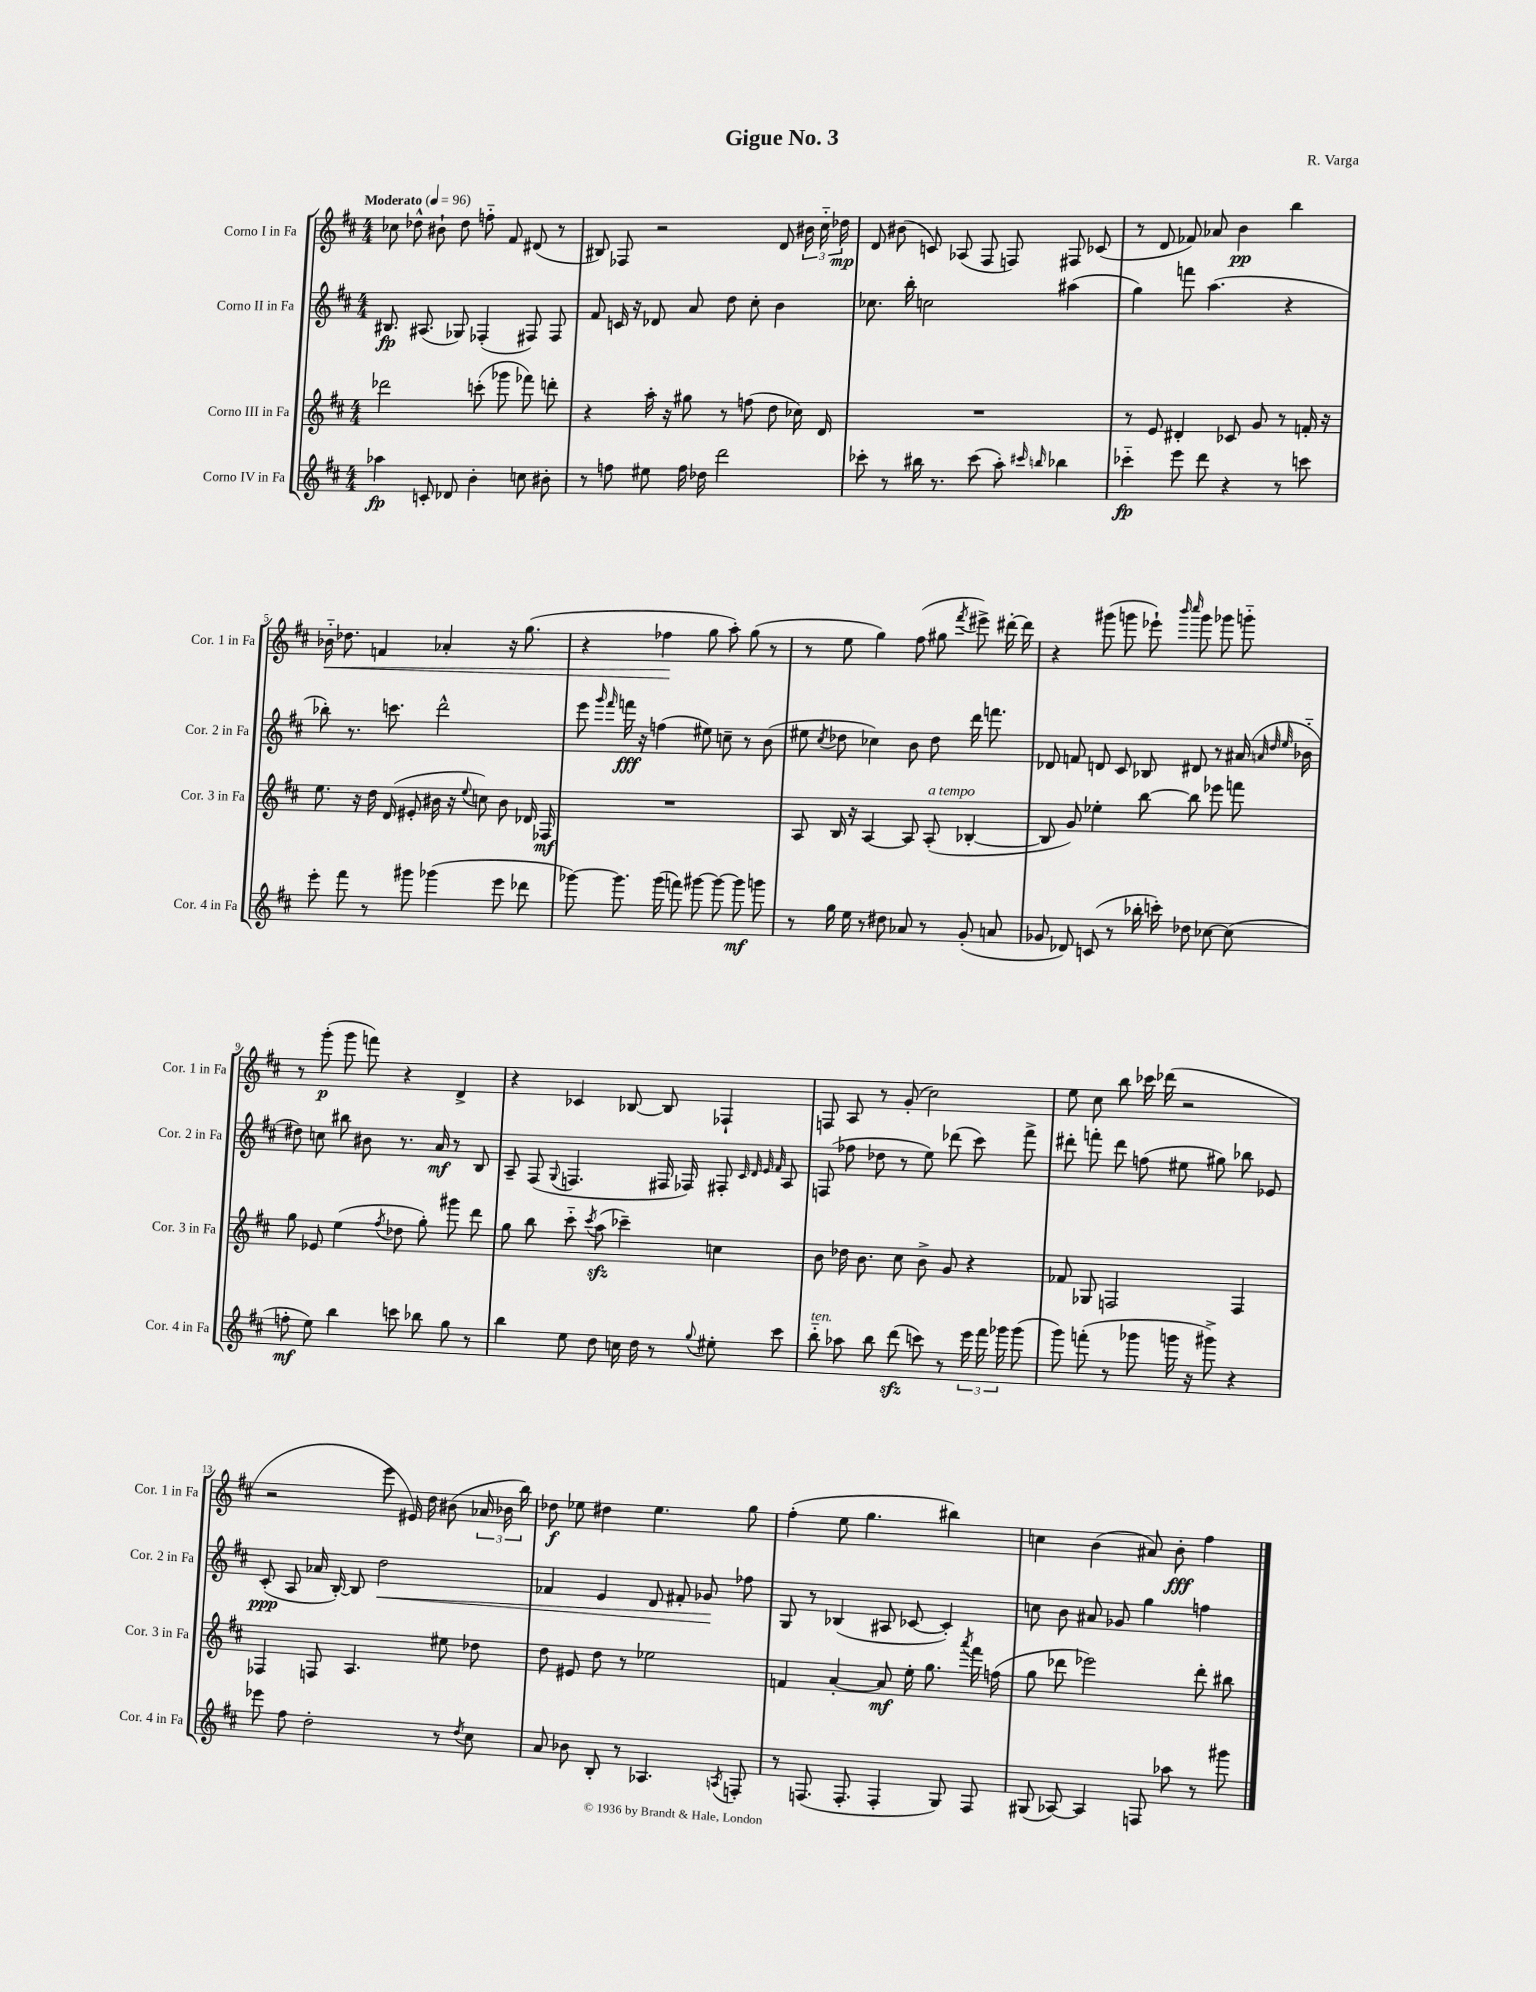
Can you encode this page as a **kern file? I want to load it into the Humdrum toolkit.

**kern	**kern	**kern	**kern
*staff4	*staff3	*staff2	*staff1
*clefG2	*clefG2	*clefG2	*clefG2
*k[f#c#]	*k[f#c#]	*k[f#c#]	*k[f#c#]
*M4/4	*M4/4	*M4/4	*M4/4
*MM96	*MM96	*MM96	*MM96
4aa-	2ddd-	8.B#	8cc-
.	.	.	8dd-^^
.	.	(8.A#	.
8c'	.	.	8b#`
8d-	.	8G-)	8dd-
4b'	(8ccc'	(4F-'	8ff'~
.	8ggg-	.	8f#
8cc	8fff-)	8F#)	(8d#
8b#'	8ddd'	8F#	8r
=	=	=	=
8r	4r	8f#	8B#)
8ff	.	16c	8F-
.	.	16r	.
8ee#	16aa'	8d-	2r
.	16r	.	.
16ff	8gg#	8a	.
16dd-	.	.	.
2ddd	8r	8dd	.
.	(8ff	8cc#'	.
.	8dd	4b	8d
.	16cc-)	.	24b#
.	.	.	24cc#'~
.	16d	.	.
.	.	.	24dd-
=	=	=	=
8ccc-'	1r	8.cc-	8d
8r	.	.	(8b#
.	.	16bb'	.
16bb#	.	2cc	8c)
8.r	.	.	.
.	.	.	(8A-
(8ccc-	.	.	8F#
8aa')	.	.	8F)
16qqccc#	.	.	.
16qqbb	.	.	.
4bb-	.	(4aa#	8F#
.	.	.	(8c-
=	=	=	=
4ccc-'~	8r	4gg)	8r
.	8e	.	8d
8eee	4d#'	8fff	8f-)
8ddd	.	(4.aa	8a-
4r	8c-	.	4b
.	8g	.	.
8r	8r	4r	4bb
8ccc	16f'	.	.
.	16r	.	.
=	=	=	=
8eee'	8.ee	8bb-')	16b-'~
.	.	.	8.dd-
8fff#	.	8.r	.
.	16r	.	.
8r	16dd	.	4f
.	(16d	8.ccc	.
8ggg#	8e#'	.	.
(4ggg-	16b#	2ddd^^	4a-'
.	16r	.	.
.	8qqee	.	.
.	8cc)	.	.
8eee	8b#	.	16r
.	.	.	(8.gg
8ddd-	16d-	.	.
.	16F-	.	.
=	=	=	=
[8ggg-)	1r	8eee	4r
.	.	16qqggg	.
.	.	16qqfff#	.
8.ggg-]	.	16fff	.
.	.	16r	.
.	.	(4ff	4ff-
(16ggg-	.	.	.
8fff)	.	.	.
[8ggg#	.	8ee#)	8gg
8ggg#_	.	8cc~	8aa')
8ggg#]	.	8r	(8gg
8ggg	.	(8b	8r
=	=	=	=
8r	8A	8ee#	8r
.	.	8qcc#	.
16gg	16B	8dd-	8ee
16ee	16r	.	.
8r	[4A	4cc-)	4gg)
8dd#	.	.	.
8a-	8A]	8b	(8ff#
8r	(8A'	8dd-	8gg#
.	.	.	8qfff#
(8g'	[4B-'	16ddd	8eee#^)
.	.	8.fff	.
8a	.	.	[16ddd#'
.	.	.	16ddd#]
=	=	=	=
8g-	8B-]	8d-	4r
8d-)	8g)	8f	.
(8c	4ee-'	8d	(8ggg#
8r	.	8c#	8ggg
16bb-'	[8bb	8B-	8eee-`)
16ccc')	.	.	.
.	.	.	16qqbbb
.	.	.	16qqcccc#
8dd-	8bb]	8d#	8ggg
[8cc-	8eee-	8r	8ggg-
(8cc-]	8fff	(16a#	8ggg'~
.	.	32qqa	.
.	.	32qqdd	.
.	.	32qqee	.
.	.	16b-'~	.
=	=	=	=
8ff'	8gg	8dd#)	8r
8ee)	8e-	8cc	(8ggg'
4bb	(4ee	8bb#	8ggg
.	.	8b#	8fff)
.	8qff#	.	.
8ccc	8dd-	8.r	4r
8bb-	8gg')	.	.
.	.	16a	.
8gg	8ggg#	8r	4d^
8r	8ddd	8B	.
=	=	=	=
4bb	8gg	8A~	4r
.	8bb	(8F#	.
.	.	8qqG	.
8ee	8ccc#'~	4.F	4c-
.	8qccc#	.	.
8dd	(8aa	.	.
16cc	4ccc-~)	.	[8B-
16dd	.	.	.
8r	.	16F#	8B-]
.	.	16F-)	.
8qqgg	.	.	.
8ee#'	4cc	8F#'	4F-`
.	.	32qqc#	.
.	.	32qqd	.
.	.	32qqe	.
.	.	32qqf#	.
8ccc#	.	8A	.
=	=	=	=
8bb'~	8b	(8F	8F
8aa-	16dd-	8ff-	8A
.	8.b	.	.
8bb	.	8dd-	8r
(8ddd	8cc#	8r	(8g'
8ccc)	8b^	8ee)	2cc#)
8r	8g	(8ddd-	.
24eee	4r	8ccc#)	.
24fff#	.	.	.
24ggg-	.	.	.
(8ggg-	.	8fff#^	.
=	=	=	=
8ggg)	8f-	8ddd#'	8ee
(8fff'	8G-	8fff'	8cc#
8r	2F	8ddd#	8bb
8ggg-	.	(8ff	16ccc-
.	.	.	(16ddd-
16ggg	.	8ee#	2r
16r	.	.	.
8ggg#^)	.	8gg#)	.
4r	4F	8bb-	.
.	.	8e-	.
=	=	=	=
8eee-	4F-	(8c#'	2r
8ff#	.	8A	.
2dd'	8F	16a-	.
.	.	[16B')	.
.	4.A	8B]	.
.	.	2dd	8eee
.	.	.	16e#)
.	.	.	16dd
8r	8ee#	.	(8b#
8qdd	.	.	.
8cc#	8dd-	.	24a-
.	.	.	24b-
.	.	.	24bb)
=	=	=	=
8a	8dd	4f-	8dd-
8b-	8e#	.	8ee-
8B'	8dd	4e	4dd#
8r	8r	.	.
4.A-	2ee-	8d	4.ee-
.	.	8f#'	.
.	.	8g-	.
8qA	.	.	.
8F'	.	8ff-	8gg
=	=	=	=
8r	4f	8G	(4ff#'
(8.F	.	8r	.
.	[4a'	(4B-	8ee
8.F'	.	.	.
.	.	.	4.gg
4F'	8a]	8A#	.
.	16ee'	[8c-	.
.	8.gg	.	.
8G)	.	4c-'])	4bb#)
.	8qaaa	.	.
8F	16fff#	.	.
.	(16ff	.	.
=	=	=	=
(8G#	8gg	8cc	4cc
[8A-)	8ddd-	8b	.
4A-]	2eee-)	8a#	(4b
.	.	8g-	.
8F	.	4gg	8a#)
8aa-	.	.	8b'
8r	8ddd-'	4ff	4ff#
8ggg#	8bb#	.	.
==	==	==	==
*-	*-	*-	*-
